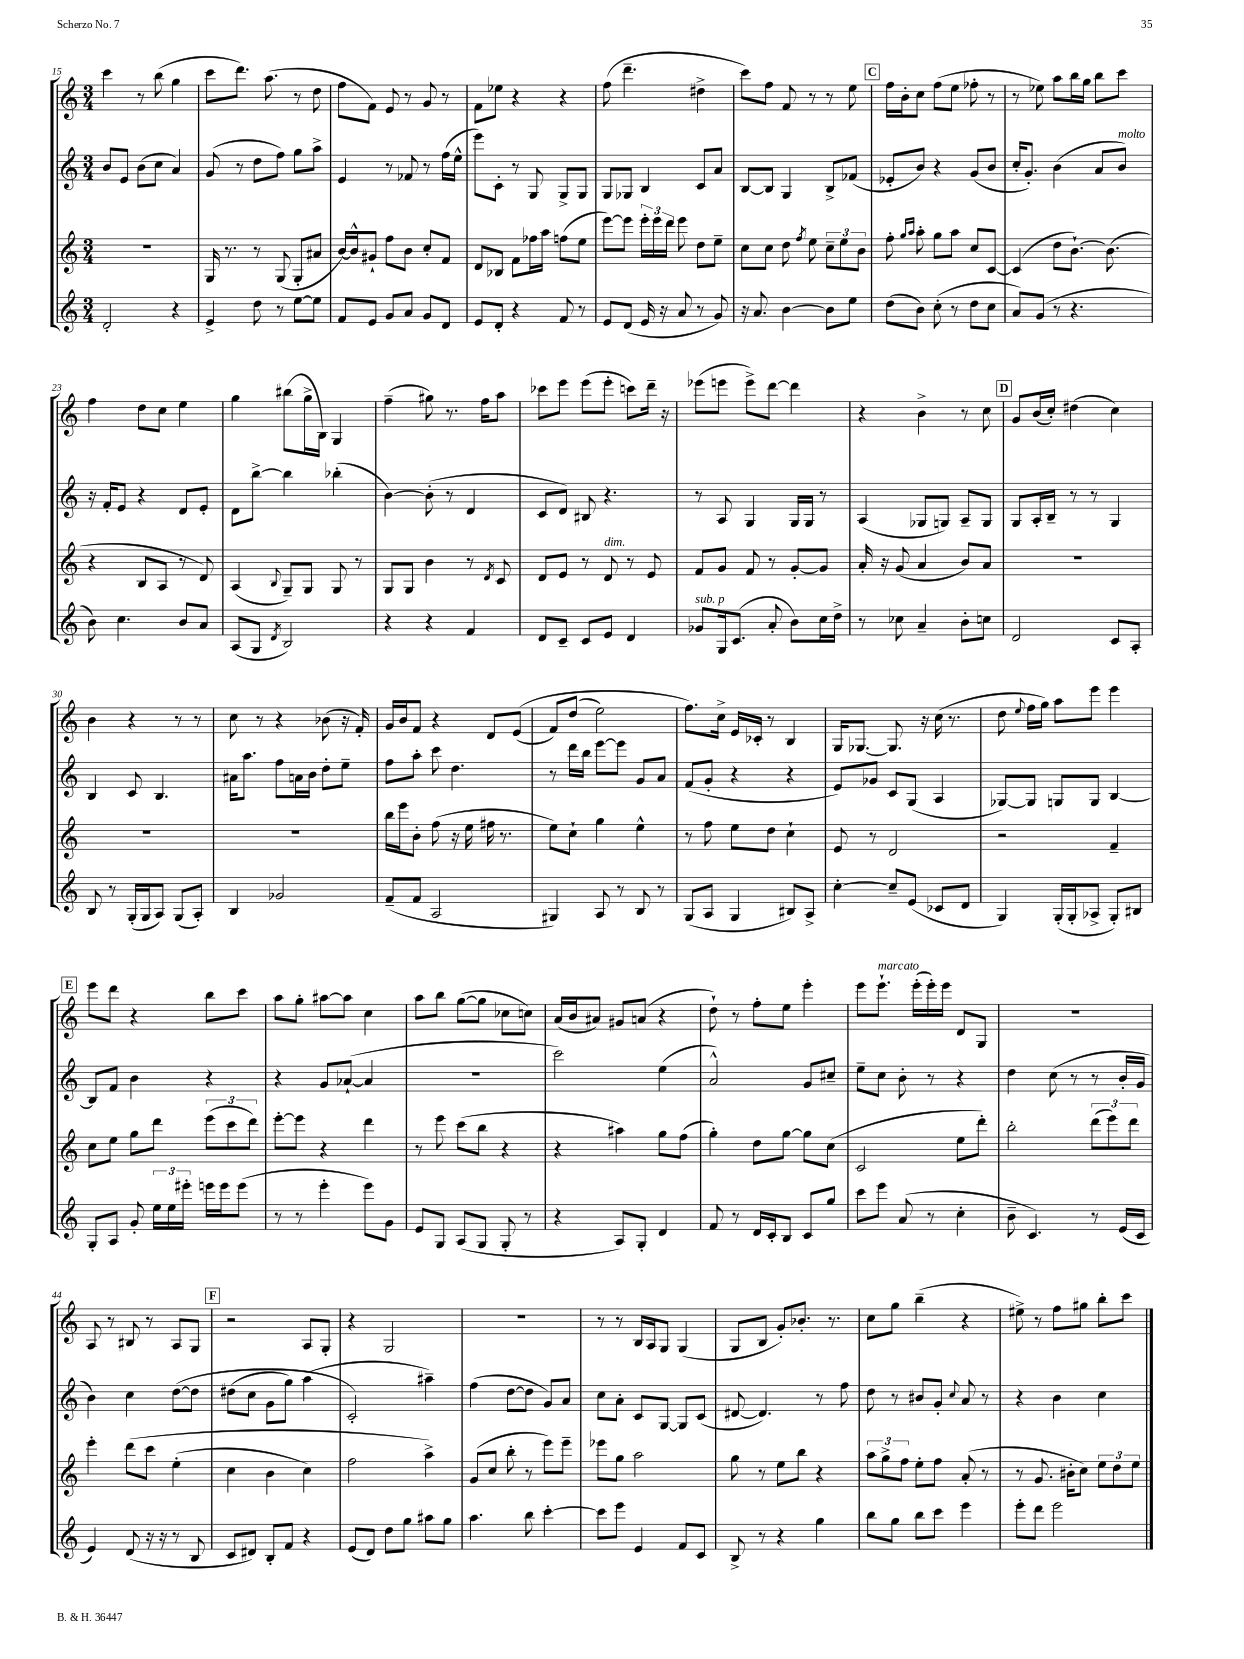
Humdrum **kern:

**kern	**kern	**kern	**kern
*part4	*part3	*part2	*part1
*staff4	*staff3	*staff2	*staff1
*clefG2	*clefG2	*clefG2	*clefG2
*k[]	*k[]	*k[]	*k[]
*M3/4	*M3/4	*M3/4	*M3/4
=15	=15	=15	=15
2d'/	2.r	8b/L	4ccc\
.	.	8e/J	.
.	.	(8b\L	8r
.	.	8cc\J	(8bb\
4r	.	4a/)	4gg\
=16	=16	=16	=16
4e^/	16G/	(8g/	8ccc\L
.	8.r	.	.
.	.	8r	8.ddd\J)
8dd\	8r	8dd\L	.
.	.	.	(8.aa\
8r	(8G/	8ff\J)	.
[8ee\L	8G'/L	8gg\L	8r
8ee\J]	8a#X/J	8aa^\J	8dd\
=17	=17	=17	=17
8f/L	[16b/LL)	4e/	8ff\L
.	16b^^/J]	.	.
8e/J	8g#X`/J	.	8f\J)
8g/L	8ff\L	8r	8e/
8a/J	8b\J	8f-X/	8r
8g/L	8cc'/L	8r	8g/
8d/J	8f/J	(16ff\LL	8r
.	.	16ee^^\JJ	.
=18	=18	=18	=18
8e/L	8d/L	8eee\L)	8f\L
8d'/J	8B-X/J	8c'\J	8ee-X\J
4r	8f\L	8r	4r
.	16ff-X\L	8G/	.
.	16aa\JJ	.	.
8f/	(8ffn\L	8G^/L	4r
8r	8ee\J	8G/J	.
=19	=19	=19	=19
8e/L	[8eee\L)	8G/L	(8ff\
(8d/J	8eee\J]	8G-X/J	4.ddd~\
16e/	24eee'\LL	4B/	.
.	24eee\	.	.
16r	.	.	.
.	24ddd\JJ	.	.
8a/	8eee\	.	.
8r	8dd\L	8c/L	4dd#X^\
8g/)	8ee~\J	8a/J	.
=20	=20	=20	=20
16r	8cc\L	[8B/L	8ccc\L)
8.a/	.	.	.
.	8cc\J	8B/J]	8ff\J
[4b\	8dd\	4G/	8f/
.	8qff/	.	.
.	8ee\	.	8r
8b\L]	12cc~\L	8B^/L	8r
.	12ee\	.	.
8ee\J	.	(8f-X/J	8ee\
.	12b\J	.	.
!!LO:REH:place=s1:t=C
=21	=21	=21	=21
(8dd\L	8ff'\	8e-X'/L	16ff\LL
.	.	.	16b'\J
.	16qqgg/LL	.	.
.	16qqaa/JJ	.	.
8b\J)	8aa'\	8b/J)	8cc\J
(8cc'\	8gg\L	4r	(8ff\L
8r	8aa\J	.	8ee\J
8dd\L	8cc/L	(8g/L	8ff-X'\
8cc\J	[8c/J	8b/J	8r
=22	=22	=22	=22
8a/L)	(4c/]	16cc'/KL	8r
.	.	8.g'/J)	.
(8g/J	.	.	8ee-X\)
8r	8dd\L	(4b\	8aa\L
4.r	[8.b`\J)	.	16bb\L
.	.	.	16gg\JJ
.	.	8a/L	8bb\L
.	(8.b\]	.	.
!	!	!LO:TX:a:i:t=molto	!
.	.	8b/J)	8ccc\J
!!LO:LB:g=z
=23	=23	=23	=23
8b\)	4r	16r	4ff\
.	.	16f'/KL	.
4.cc\	.	8e/J	.
.	8B/L	4r	8dd\L
.	8A/J	.	8cc\J
8b/L	8r	8d/L	4ee\
8a/J	8d/)	8e'/J	.
=24	=24	=24	=24
(8A/L	(4A/	8d\L	4gg\
8G/J	.	[8bb^\J	.
8qd/	8qqB/	.	.
2B/)	8G~/L)	4bb\]	(8bb#X\L
.	8G/J	.	16gg^\L
.	.	.	16B\JJ)
.	8G/	(4bb-X'\	4G/
.	8r	.	.
=25	=25	=25	=25
4r	8G/L	[4b\)	(4ff~\
.	8G/J	.	.
4r	4b\	(8b'\]	8gg#X\)
.	.	8r	8.r
4f/	8r	4d/	.
.	.	.	16ff\KL
.	8qd/	.	.
.	8c/	.	8aa\J
=26	=26	=26	=26
8d/L	8d/L	8c/L	8ccc-X\L
8c~/J	8e/J	8d/J)	8eee\J
8c/L	8r	8B#X/	(8eee\L
!	!LO:TX:a:i:t=dim.	!	!
8e/J	8d/	4.r	8eee'\J
4d/	8r	.	8cccn\L)
.	8e/	.	16ddd~\Jk
.	.	.	16r
=27	=27	=27	=27
!LO:TX:a:i:t=sub. p	!	!	!
8g-X/L	8f/L	8r	(8eee-X\L
16G/k	8g/J	8A/	8eeen\J
(8.c/J	.	.	.
.	8f/	4G/	8eee^\L)
8a'/	8r	.	[8ddd\J
8b\L)	[8g'/L	16G/LL	4ddd\]
.	.	16G/JJ	.
16cc\L	8g/J]	8r	.
16dd^\JJ	.	.	.
=28	=28	=28	=28
8r	16a'/	(4A/	4r
.	16r	.	.
8cc-X\	(8g/	.	.
4a~/	4a/	8G-X/L	4b^\
.	.	8Gn/J)	.
8b'\L	8b/L)	8A~/L	8r
8ccn\J	8a/J	8G/J	8cc\
!!LO:REH:place=s1:t=D
=29	=29	=29	=29
2d/	2.r	8G/L	8g/L
.	.	16A'/L	(16b/L
.	.	16B~/JJ	16cc'/JJ)
.	.	8r	(4dd#X\
.	.	8r	.
8c/L	.	4G/	4cc\)
8A'/J	.	.	.
!!LO:LB:g=z
=30	=30	=30	=30
8B/	2.r	4B/	4b\
8r	.	.	.
(16G'/LL	.	8c/	4r
16G/J	.	.	.
8A/J)	.	4.B/	.
(8G/L	.	.	8r
8A'/J)	.	.	8r
=31	=31	=31	=31
4B/	2.r	16a#X\KL	8cc\
.	.	8.aa\J	.
.	.	.	8r
2g-X/	.	8ff\L	4r
.	.	16an\L	.
.	.	16b\JJ	.
.	.	8dd'\L	(8b-X\
.	.	8ee~\J	16r
.	.	.	16f'/)
=32	=32	=32	=32
(8f~/L	16bb\LL	8ff\L	16g/LL
.	16eee\J	.	16b/J
8f/J	8b'\J	8aa'\J	8f/J
2A/	(8ff\	8ccc\	4r
.	16r	4.dd\	.
.	16ee\	.	.
.	16ff#X\	.	8d/L
.	8.r	.	.
.	.	.	((8e/J
=33	=33	=33	=33
4G#X/)	8ee\L)	8r	8f/L)
.	8cc`\J	16ddd\LL	(8dd/J
.	.	16bb\JJ	.
8A/	4gg\	[8eee\L	2ee\)
8r	.	8eee\J]	.
8B/	4ee^^\	8g/L	.
8r	.	8a/J	.
=34	=34	=34	=34
(8G/L	8r	(8f/L	8.ff\L)
8A/J	8ff\	8g'/J	.
.	.	.	16cc^\Jk
4G/	8ee\L	4r	16e/LL
.	.	.	16c-X'/JJ
.	8dd\J	.	8r
8B#X/L)	4cc`\	4r	4B/
8A^/J	.	.	.
=35	=35	=35	=35
[4cc'\	8e/	8e/L)	16G/KL
.	.	.	[8.G-X/J
.	8r	8g-X/J	.
8cc~/L]	2d/	8c/L	8.G-/]
(8e/J	.	(8G/J	.
.	.	.	16r
8c-X/L	.	4A/	(16cc\
.	.	.	8.r
8d/J	.	.	.
=36	=36	=36	=36
4G/)	2r	[8G-X/L)	8dd\
.	.	.	8qqee/
.	.	8G-/J]	16ff\LL
.	.	.	16gg\JJ)
(16G'/LL	.	8Gn/L	8aa\L
16G'/J	.	.	.
8A-X^/J	.	8G/J	8eee\J
8G'/L)	4f~/	[4B/	4eee\
8B#X/J	.	.	.
!!LO:LB:g=z
!!LO:REH:place=s1:t=E
=37	=37	=37	=37
8G'/L	8cc\L	8B/L]	8eee\L
8A/J	8ee\J	8f/J	8ddd\J
8g'/	8gg\L	4b\	4r
24ee\LL	8ddd\J	.	.
24ee\	.	.	.
24eee#X'\JJ	.	.	.
16eeen\LL	(12eee\L	4r	8bb\L
16eee\J	.	.	.
.	12ccc\	.	.
(8eee\J	.	.	8ccc\J
.	12ddd\J)	.	.
=38	=38	=38	=38
8r	[8eee'\L	4r	8aa\L
8r	8eee\J]	.	8gg'\J
4eee'\	4r	8g/L	[8aa#X\L
.	.	([8a-X`/J	8aa#\J]
8eee\L)	4ddd\	4a-/]	4cc\
8g\J	.	.	.
=39	=39	=39	=39
8e/L	8r	2.r	8aa\L
8G/J	8eee\	.	8bb\J
(8A/L	(8ccc\L	.	([8gg\L
8G/J	8bb\J	.	8gg\J]
8G'/	4r	.	8cc-X\L
8r	.	.	8ccn\J)
=40	=40	=40	=40
4r	4r	2ccc\)	(16a/LL
.	.	.	16b/J
.	.	.	8a#X/J)
8A/L)	4aa#X\)	.	8g#X/L
8G'/J	.	.	(8an/J
4d/	8gg\L	(4ee\	4r
.	(8ff\J	.	.
=41	=41	=41	=41
8f/	4gg'\)	2a^^/)	8dd`\)
8r	.	.	8r
16d/LL	8dd\L	.	8ff'\L
16c'/J	.	.	.
8B/J	[8gg\J	.	8ee\J
8c/L	8gg\L]	8g/L	4eee'\
8gg/J	(8cc\J	8cc#X~/J	.
=42	=42	=42	=42
8ccc\L	2c/	8ee~\L	8eee\L
!	!	!	!LO:TX:a:i:t=marcato
8eee\J	.	8cc\J	8.eee`\J
(8a/	.	8b'\	.
.	.	.	(16eee'\LL
8r	.	8r	16eee'\)
.	.	.	16eee\JJ
4cc'\	8ee\L	4r	8d/L
.	8ddd'\J)	.	8G/J
=43	=43	=43	=43
8b~\	2bb'\	4dd\	2.r
4.c/)	.	.	.
.	.	(8cc\	.
.	.	8r	.
8r	(12ddd\L	8r	.
.	12eee\)	.	.
(16e/LL	.	16b'/LL	.
.	12ddd\J	.	.
16c/JJ	.	16g/JJ	.
!!LO:LB:g=z
=44	=44	=44	=44
4e/)	4eee'\	4b\)	8A/
.	.	.	8r
(8d/	(8ddd\L	4cc\	8B#X/
16r	8ccc\J	.	8r
16r	.	.	.
8r	(4ee'\	([8dd\L	8A/L
8B/	.	8dd\J]	8G/J
!!LO:REH:place=s1:t=F
=45	=45	=45	=45
8c/L	4cc\	(8dd#X\L	2r
8d#X/J)	.	8cc\J	.
8B'/L	4b\	8g\L	.
8f/J	.	8gg\J)	.
4r	4cc\)	(4aa\	8A/L
.	.	.	8G'/J
=46	=46	=46	=46
(8e/L	2ff\	2c'/)	4r
8d/J)	.	.	.
8dd\L	.	.	2G/
8gg\J	.	.	.
8aa#X\L	4aa^\)	4aa#X~\)	.
8gg\J	.	.	.
=47	=47	=47	=47
4.aa\	(8g/L	(4ff\	2.r
.	8cc/J	.	.
.	8bb'\	[8dd\L	.
8bb\	8r	8dd\J]	.
[4ccc'\	8eee\L)	8g/L)	.
.	8eee~\J	8a/J	.
=48	=48	=48	=48
8ccc\L]	8eee-X\L	8cc\L	8r
8eee\J	8gg\J	8a'\J	8r
4e/	2aa\	8c/L	16B/LL
.	.	.	16A/J
.	.	[8G/J	8G/J
8f/L	.	8G/L]	(4G/
8c/J	.	(8c/J	.
=49	=49	=49	=49
8B^/	8gg\	[8d#X/	8G/L
8r	8r	4.d#/])	8B/J
4r	8ee\L	.	8g'/L)
.	8bb\J	.	8.b-X'/J
4gg\	4r	8r	.
.	.	.	8.r
.	.	8ff\	.
=50	=50	=50	=50
8bb\L	12aa\L	8dd\	8cc\L
.	12gg^\	.	.
8gg\J	.	8r	8gg\J
.	12ff\J	.	.
8bb\L	8ee'\L	8b#X/L	(4bb~\
8ccc\J	8ff\J	8g'/J	.
.	.	8qqcc/	.
4eee\	(8a'/	8a/	4r
.	8r	8r	.
=51	=51	=51	=51
8eee'\L	8r	4r	8ee#X^\)
8ddd\J	8.g/	.	8r
2eee\	.	4b\	8ff\L
.	16b#X'\KL	.	.
.	8cc\J)	.	8gg#X\J
.	12ee\L	4cc\	8bb'\L
.	12dd\	.	.
.	.	.	8ccc\J
.	12ee\J	.	.
==	==	==	==
*-	*-	*-	*-
